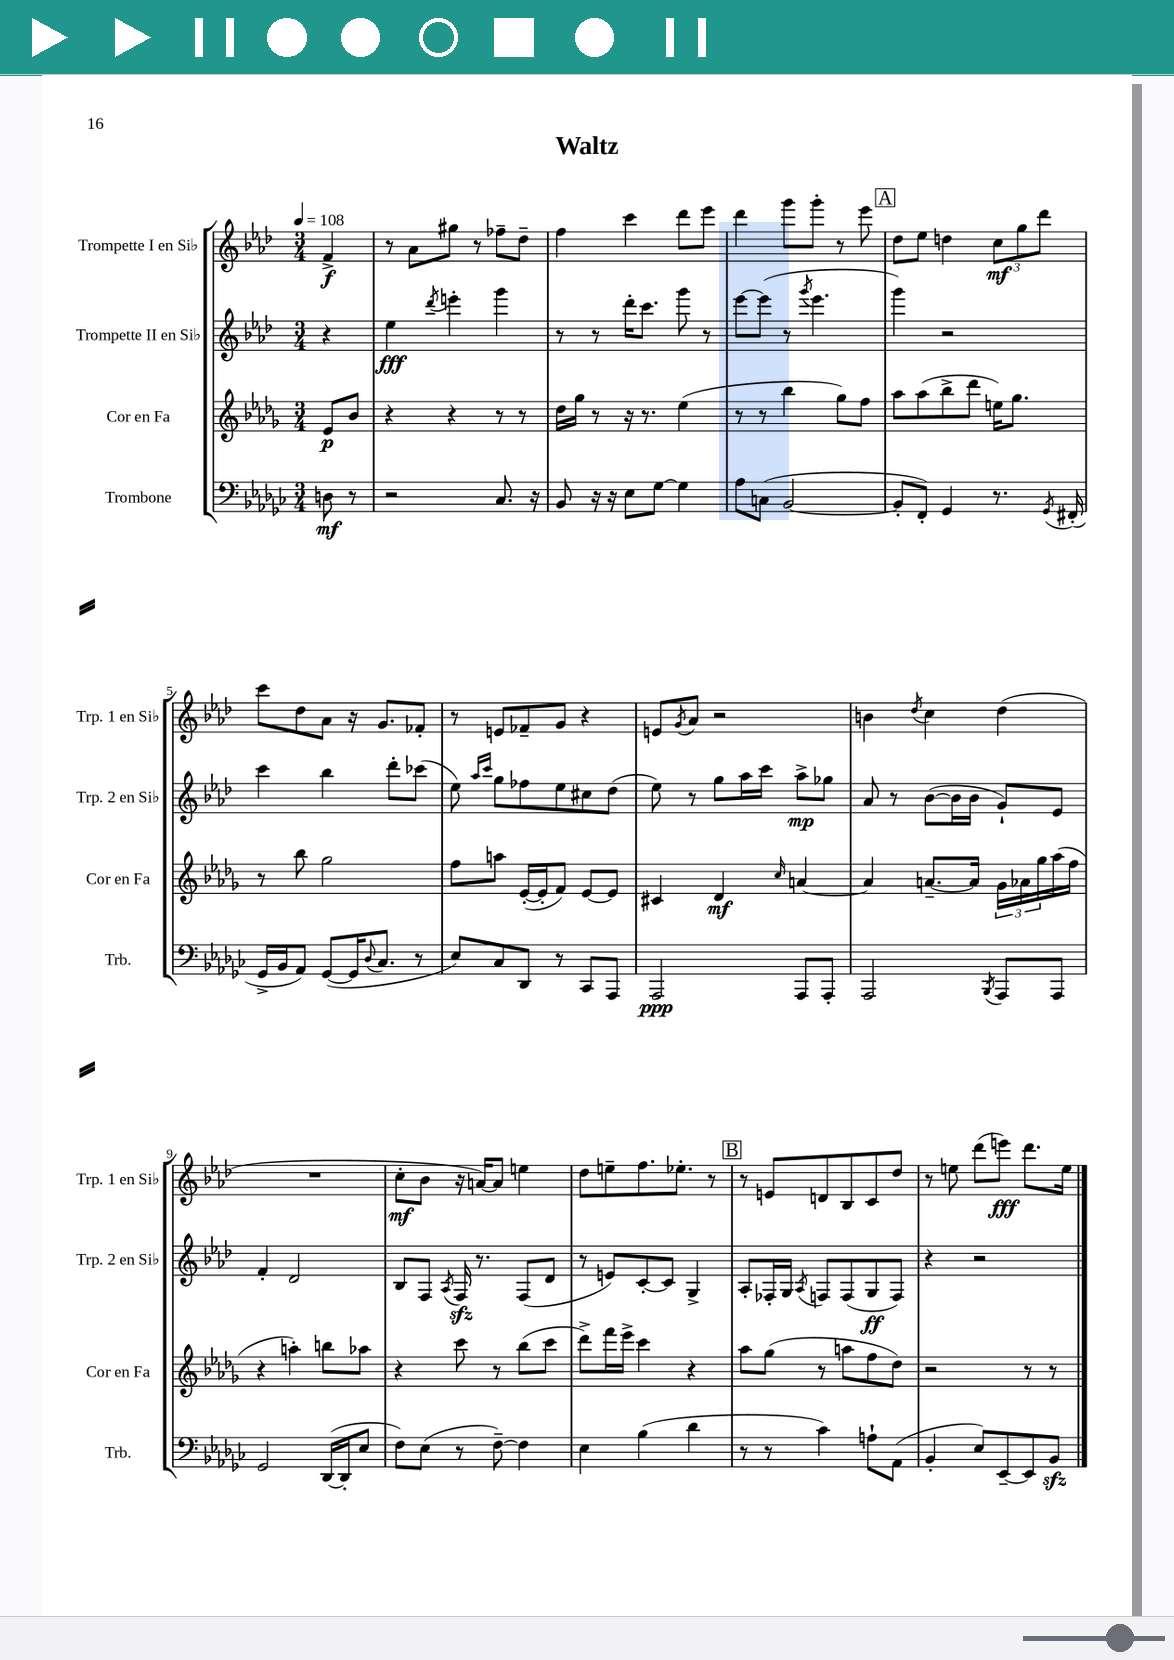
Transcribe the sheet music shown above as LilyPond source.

\header { title = "Waltz" }
<<
\new StaffGroup <<
\new Staff = "s0" \with { instrumentName = "Trompette I en Sib" shortInstrumentName = "Trp. 1 en Sib" } {
    \clef treble \key aes \major \numericTimeSignature \time 3/4 \partial 4 \tempo 4 = 108
    f'4->\f |
    r8 aes'8 gis''8 r8 fes''8-- des''8-- |
    f''4 c'''4 des'''8 ees'''8 |
    des'''4 g'''8 g'''8-. r8 ees'''8 |
    \mark \markup { \box "A" } des''8 ees''8 d''4 \tuplet 3/2 { c''8\mf g''8 des'''8 } |
    c'''8 des''8 aes'8 r16 g'8. fes'8-. |
    r8 e'8 fes'8-- g'8 r4 |
    e'8 \acciaccatura { g'8 } aes'8 r2 |
    b'4 \acciaccatura { des''8 } c''4 des''4( |
    R2. |
    c''8-.\mf bes'8 r16 a'16~) a'8 e''4 |
    des''8 e''8-- f''8. ees''8.-. r8 |
    \mark \markup { \box "B" } r8 e'8 d'8 bes8 c'8 des''8 |
    r8 e''8 des'''8( e'''8\fff) des'''8. e''16 \bar "|." |
}
\new Staff = "s1" \with { instrumentName = "Trompette II en Sib" shortInstrumentName = "Trp. 2 en Sib" } {
    \clef treble \key aes \major \numericTimeSignature \time 3/4 \partial 4
    r4 |
    ees''4\fff \acciaccatura { des'''8 } e'''4-. g'''4 |
    r8 r8 des'''16-. c'''8. g'''8 r8 |
    ees'''8~ ees'''8( r8 \acciaccatura { g'''8 } ees'''4. |
    \mark \markup { \box "A" } g'''4) r2 |
    c'''4 bes''4 des'''8-. ces'''8( |
    ees''8) \grace { aes''16 c'''16 } g''8 fes''8 ees''8 cis''8 des''8( |
    ees''8) r8 g''8 aes''16 c'''16 aes''8->\mp ges''8 |
    aes'8 r8 bes'8~( bes'16 bes'16 g'8-!) ees'8 |
    f'4-. des'2 |
    bes8 f8 \acciaccatura { aes8 } f16\sfz r8. f8( des'8 |
    r8 e'8) c'8~-. c'8 g4-> |
    \mark \markup { \box "B" } aes8-. fes16-. g16 \acciaccatura { aes8 } f8 f8( g8\ff f8) |
    r4 r2 \bar "|." |
}
\new Staff = "s2" \with { instrumentName = "Cor en Fa" shortInstrumentName = "Cor en Fa" } {
    \clef treble \key des \major \numericTimeSignature \time 3/4 \partial 4
    ees'8\p bes'8 |
    r4 r4 r8 r8 |
    des''16 ges''16 r8 r16 r8. ees''4( |
    r8 r8 bes''4 ges''8) f''8 |
    \mark \markup { \box "A" } aes''8 aes''8( bes''8-> des'''8 e''16) ges''8. |
    r8 bes''8 ges''2 |
    f''8 a''8 ees'16~-.( ees'16-. f'8) ees'8~ ees'8 |
    cis'4 des'4\mf \grace { c''16 } a'4~ |
    a'4 a'8.~-- a'16 \tuplet 3/2 { ges'16 aes'16 ges''16 } aes''16( f''16 |
    r4 a''4-.) b''8 aes''8 |
    r4 c'''8 r8 bes''8( c'''8 |
    des'''8->) f'''16 ees'''16-> c'''4 r4 |
    \mark \markup { \box "B" } aes''8 ges''8( r8 a''8 f''8 des''8) |
    r2 r8 r8 \bar "|." |
}
\new Staff = "s3" \with { instrumentName = "Trombone" shortInstrumentName = "Trb." } {
    \clef bass \key ges \major \numericTimeSignature \time 3/4 \partial 4
    d8\mf r8 |
    r2 ces8. r16 |
    bes,8 r16 r16 ees8 ges8~ ges4 |
    aes8 c8( bes,2~ |
    \mark \markup { \box "A" } bes,8-. f,8-.) ges,4 r8. \acciaccatura { ges,8 } fis,16-.( |
    ges,16-> bes,16 aes,8) ges,8~( ges,16 \appoggiatura { des8 } ces8. r8 |
    ees8) ces8 des,8 r8 ces,8 aes,,8 |
    aes,,2\ppp aes,,8 aes,,8-. |
    aes,,2 \acciaccatura { bes,,8 } aes,,8 aes,,8 |
    ges,2 des,16~( des,16-. ees8 |
    f8) ees8( r8 f8~--) f4 |
    ees4 bes4( des'4 |
    \mark \markup { \box "B" } r8 r8 ces'4) a8-! aes,8( |
    bes,4-. ees8) ees,8~-- ees,8 bes,8\sfz \bar "|." |
}
>>
>>
